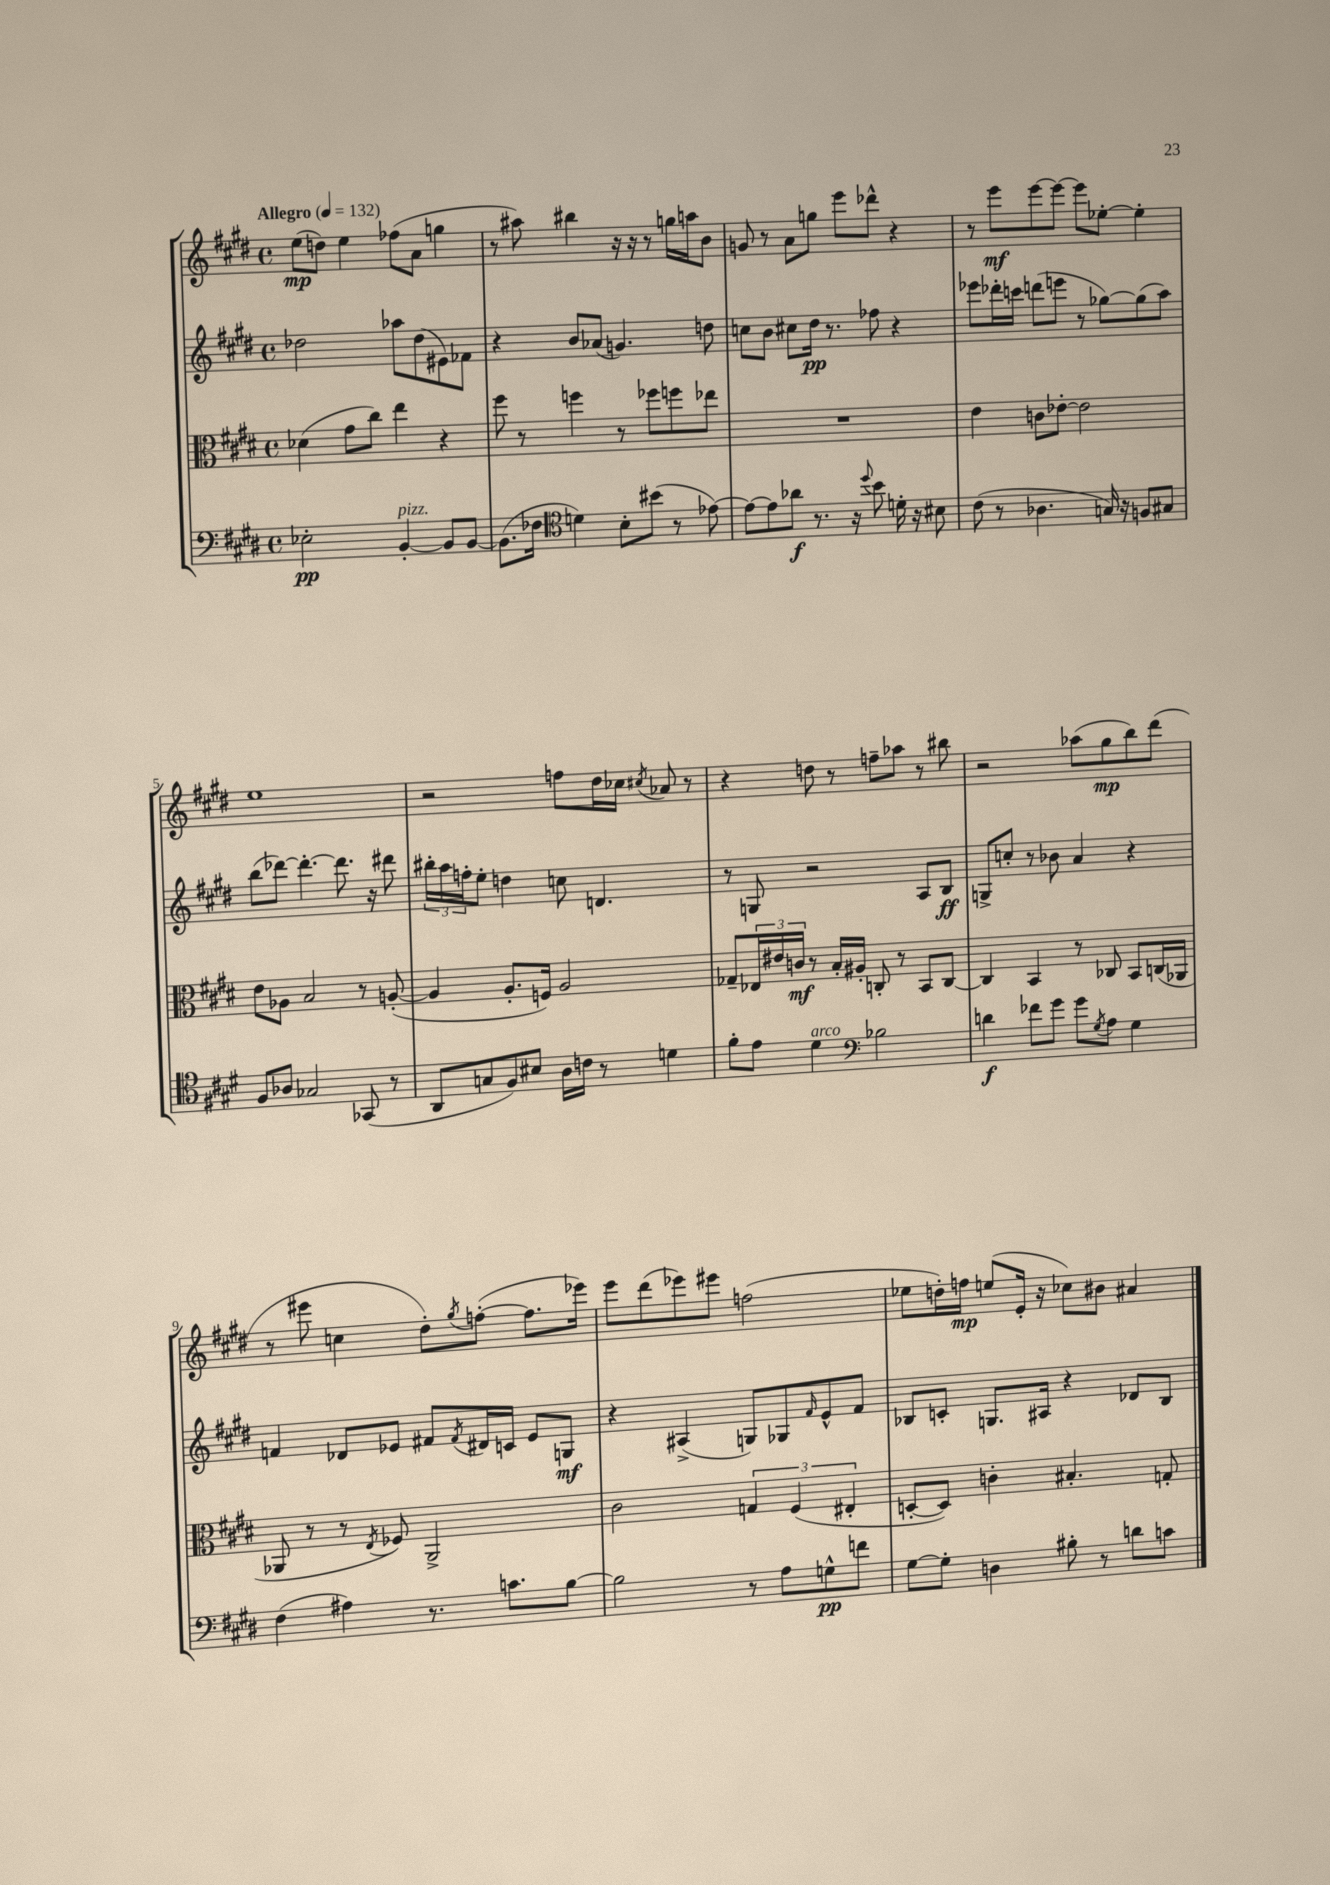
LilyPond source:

<<
\new StaffGroup <<
\new Staff = "s0" {
    \clef treble \key e \major \defaultTimeSignature \time 4/4 \tempo "Allegro" 4 = 132
    e''8\mp( d''8) e''4 fes''8( a'8 g''4 |
    r8 ais''8) bis''4 r16 r16 r8 g''16 a''16 b'8 |
    g'8 r8 a'8 g''8 e'''8 des'''8-^ r4 |
    r8 e'''8\mf e'''8~ e'''8~ e'''8 ees''8~-. ees''4-. |
    e''1 |
    r2 f''8 dis''16 ces''16 \acciaccatura { cis''8 } aes'8 r8 |
    r4 d''8 r8 f''8-- aes''8 r8 bis''8 |
    r2 aes''8( gis''8\mp b''8) dis'''8( |
    r8 eis'''8 c''4 dis''8-.) \acciaccatura { gis''8 } f''8~-.( f''8. ees'''16) |
    e'''8 dis'''8( ees'''8) eis'''8 f''2( |
    ees''8 d''16-.) f''16\mp e''8( e'16-. r16 ces''8) bis'8 ais'4 \bar "|." |
}
\new Staff = "s1" {
    \clef treble \key e \major \defaultTimeSignature \time 4/4
    des''2 aes''8 des''8( eis'8) fes'8 |
    r4 b'8 aes'8( g'4.) d''8 |
    c''8 b'8 cis''8 dis''16\pp r8. fes''8 r4 |
    ees'''8 des'''16-. c'''16 d'''8( e'''8 r8 ges''8~) ges''8( a''8) |
    b''8( des'''8~) des'''4.~-. des'''8. r16 dis'''8 |
    \tuplet 3/2 { bis''16-. a''16 f''16-. } e''8-. d''4 c''8 d'4. |
    r8 g8 r2 a8 b8\ff |
    g8-> c''8-. r8 bes'8 a'4 r4 |
    f'4 des'8 ees'8 fis'8 \acciaccatura { fis'8 } dis'16 c'16 ees'8 g8\mf |
    r4 ais4->( g8) ges8 \grace { fis'16 } e'8-^ fis'8 |
    bes8 c'8-. g8. ais16 r4 des'8 bes8 \bar "|." |
}
\new Staff = "s2" {
    \clef alto \key e \major \defaultTimeSignature \time 4/4
    des'4( gis'8 cis''8) e''4 r4 |
    fis''8 r8 f''4 r8 fes''8 f''8 ees''8 |
    R1 |
    e'4 c'8 ees'8~-. ees'2 |
    e'8 aes8 b2 r8 a8~-.( |
    a4 a8.-. f16) a2 |
    ges8-- \tuplet 3/2 { ees16 eis'16 c'16\mf } r8 b16-. ais16-. c8-. r8 b,8 c8~ |
    c4 b,4 r8 ces8 b,8 c16( aes,16 |
    aes,8 r8 r8 \acciaccatura { e8 } fes8) aes,2-> |
    cis'2 \tuplet 3/2 { g4 fis4( eis4-. } |
    d8~-. d8) c'4-. bis4.-. g8-. \bar "|." |
}
\new Staff = "s3" {
    \clef bass \key e \major \defaultTimeSignature \time 4/4
    ees2-.\pp b,4~-.^\markup { \italic "pizz." } b,8 b,8~ |
    b,8.( fes16 \clef tenor d'4) b8-. bis'8( r8 ees'8~) |
    ees'8~ ees'8 aes'8\f r8. r16 \appoggiatura { dis''8 } b'8 d'16-. r16 bis8 |
    cis'8( r8 aes4. g16) r16 f8 gis8 |
    fis8 aes8 ges2 ges,8( r8 |
    a,8 g8 fis8) bis8 a16 c'16 r8 d'4 |
    fis'8-. e'8 dis'4^\markup { \italic "arco" } \clef bass bes2 |
    d'4\f fes'8 gis'8 gis'8 \acciaccatura { gis8 } a8 gis4 |
    fis4( ais4) r8. c'8. b8~ |
    b2 r8 a8 g8-^\pp f'8 |
    gis8~ gis8-. d4 bis8-. r8 d'8 c'8 \bar "|." |
}
>>
>>
